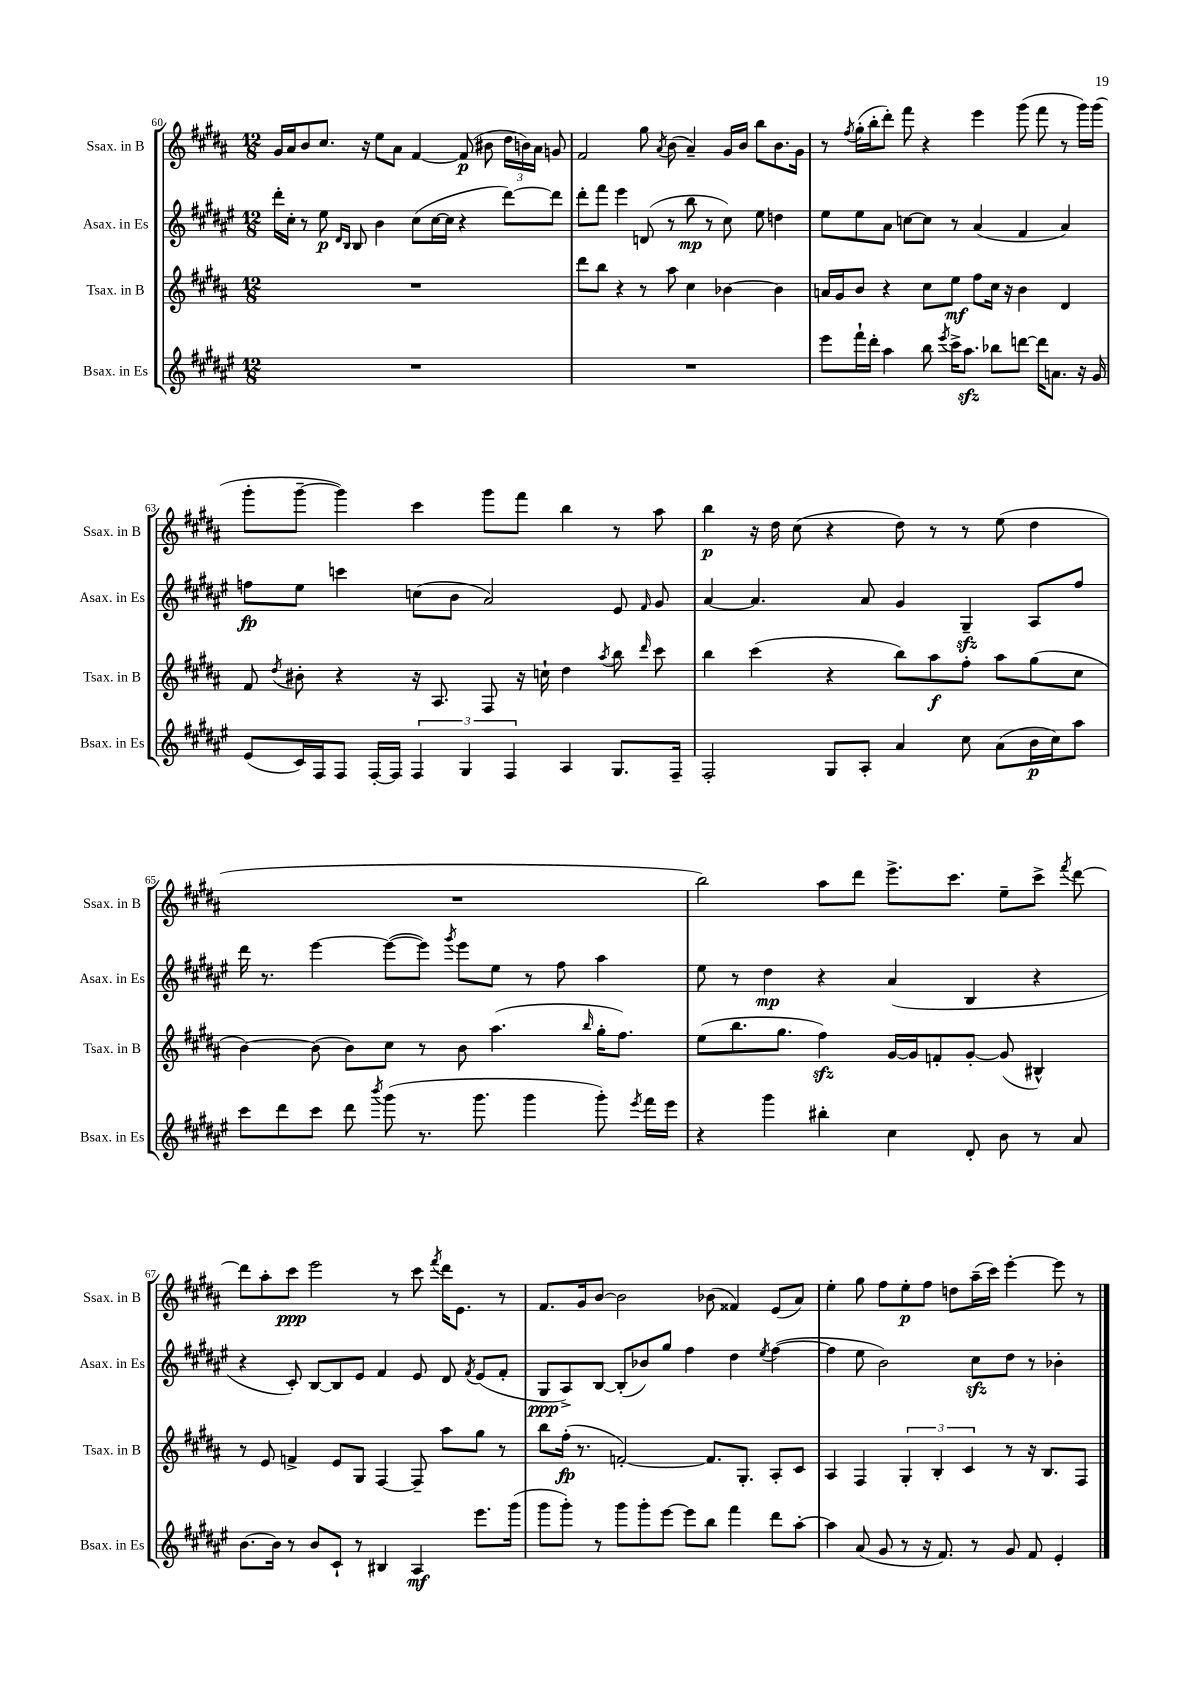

**kern	**kern	**kern	**kern
*staff4	*staff3	*staff2	*staff1
*clefG2	*clefG2	*clefG2	*clefG2
*k[f#c#g#d#a#e#]	*k[f#c#g#d#a#]	*k[f#c#g#d#a#e#]	*k[f#c#g#d#a#]
*M12/8	*M12/8	*M12/8	*M12/8
1.r	1.r	16ddd#'\LL	16g#/LL
.	.	16cc#'\JJ	16a#/J
.	.	8r	8b/
.	.	8ee#\	8.cc#/J
.	.	16qqd#/LL	.
.	.	16qqB/JJ	.
.	.	8B/	.
.	.	.	16r
.	.	4b\	8ee\L
.	.	.	8a#\J
.	.	(8cc#\L	[4f#/
.	.	[16cc#\L	.
.	.	16cc#\]JJ	.
.	.	4r	(8f#/]
.	.	.	8b#\
.	.	[8ddd#\L)	24dd#\LL
.	.	.	24b\)
.	.	.	24a#\JJ
.	.	8ddd#\]J	8g/
=	=	=	=
1.r	8ddd#\L	8ddd#'\L	2f#/
.	8bb\J	8fff#\J	.
.	4r	4eee#\	.
.	8r	(8d/	8gg#\
.	.	.	8qa#/
.	8aa#\	8r	(8b\
.	4cc#\	8bb\	4a#~/)
.	.	8r	.
.	[4b-\	8cc#\)	16g#/LL
.	.	.	16b/JJ
.	.	8ee#\	8bb\L
.	4b-\]	4dd\	8.b\
.	.	.	16g#\Jk
=	=	=	=
8eee#\L	16a/LL	8ee#\L	8r
.	16g#/J	.	.
.	.	.	8qff#/
16fff#`\L	8b/J	8ee#\	(16gg#'\LL
16ddd#'\JJ	.	.	16bb'\J
4aa#\	4r	8a#\J	8ddd#'\J)
.	.	[8cc\L	8fff#\
8bb\	8cc#\L	8cc\]J	4r
8qeee#/	.	.	.
16ccc#^\LK	8ee\J	8r	.
8.aa#\J	.	.	.
.	8ff#\L	(4a#/	4eee\
8bb-\L	16cc#\Jk	.	.
.	16r	.	.
[8ddd\J	4b\	4f#/	(8ggg#\
16ddd\]LK	.	.	8fff#\
8.a\J	.	.	.
.	4d#/	4a#/)	8r
16r	.	.	16ggg#\LL)
16g#/	.	.	(16ggg#\JJ
=	=	=	=
(8e#/L	8f#/	8ff\L	8ggg#'\L
.	8qdd#/	.	.
16c#/L)	8b#'\	8ee#\J	[8ggg#~\J
16F#/J	.	.	.
8F#/J	4r	4ccc\	4ggg#\])
[16F#'/LL	.	.	.
16F#/]JJ	.	.	.
6F#/	16r	(8cc\L	4ccc#\
.	8.A#/	.	.
.	.	8b\J	.
6G#/	.	.	.
.	8F#/	2a#/)	8ggg#\L
6F#/	.	.	.
.	16r	.	8fff#\J
.	16cc`\	.	.
4A#/	4dd#\	.	4bb\
.	8qaa#/	.	.
8.G#/L	8bb\	8e#/	8r
.	16qqddd#/	16qqf#/	.
.	8ccc#\	8g#/	8aa#\
16F#~/Jk	.	.	.
=	=	=	=
2F#'/	4bb\	[4a#/	4bb\
.	(4ccc#\	4.a#/]	16r
.	.	.	16dd#\
.	.	.	(8cc#\
8G#/L	4r	.	4r
8A#'/J	.	8a#/	.
4a#/	8bb\L)	4g#/	8dd#\)
.	8aa#\	.	8r
8cc#\	8ff#'\J	4G#~/	8r
(8a#\L	8aa#\L	.	(8ee\
16b\L	(8gg#\	8A#/L	4dd#\
16cc#\J)	.	.	.
8aa#\J	8cc#\J	8ff#/J	.
=	=	=	=
8ccc#\L	[4b\)	16ddd#\	1.r
.	.	8.r	.
8ddd#\	.	.	.
8ccc#\J	(8b\]	[4eee#\	.
8ddd#\	8b\L)	.	.
8qbbb/	.	.	.
(8ggg#\	8cc#\J	(8eee#\_L	.
8.r	8r	8eee#\]J)	.
.	.	8qggg#/	.
.	8b\	8eee#\L	.
8.ggg#\	.	.	.
.	(4.aa#\	8ee#\J	.
4ggg#\	.	8r	.
.	.	8ff#\	.
.	16qqbb/	.	.
8ggg#'\)	16gg#'\LK	4aa#\	.
.	8.ff#\J)	.	.
8qeee#/	.	.	.
16fff#\LL	.	.	.
16eee#\JJ	.	.	.
=	=	=	=
4r	(8ee\L	8ee#\	2bb\)
.	8.bb\	8r	.
4ggg#\	.	4dd#\	.
.	8.gg#\J	.	.
4bb#'\	4ff#\)	4r	8aa#\L
.	.	.	8ddd#\J
4cc#\	[16g#/LL	(4a#/	8.eee^\L
.	16g#/]J	.	.
.	8f'/	.	.
.	.	.	8.ccc#\J
8d#'/	[8g#'/J	4B/	.
8b\	(8g#/]	.	8ee~\L
8r	4B#^^/)	4r	8ccc#^\J
.	.	.	8qfff#/
8a#/	.	.	[8ddd#\
=	=	=	=
[8.b\L	8r	4r	8ddd#\]L
.	8e/	.	8aa#'\
16b\]Jk	.	.	.
8r	4f^/	8c#'/)	8ccc#\J
8b/L	.	[8B/L	2eee\
8c#`/J	8e/L	8B/]	.
8r	8G#/J	8e#/J	.
4B#/	[4F#/	4f#/	.
.	.	.	8r
4A#/	8F#~/]	8e#/	8ccc#\
.	.	.	8qfff#/
.	8aa#\L	8d#/	16ddd#\LK
.	.	.	8.e\J
.	.	8qf#/	.
8.eee#\L	8gg#\J	(8e#/L	.
.	8r	8f#'/J	8r
(16ggg#\Jk	.	.	.
=	=	=	=
8ggg#\L	8bb\L	8G#/L	8.f#/L
8ggg#'\J)	(16ff#'\Jk	8A#^/)	.
.	8.r	.	16g#/k
8r	.	[8B/J	[8b/J
8ggg#\L	[2f'/)	(8B'/]L	2b\]
8ggg#'\	.	8b-/)	.
[8eee#\J	.	8gg#/J	.
8eee#\]L	.	4ff#\	.
8bb\J	8.f/]L	.	(8b-\
4fff#\	.	4dd#\	4f##/)
.	8.G#'/J	.	.
.	.	8qee#/	.
8ddd#\L	8A#'/L	([4ff#\	(8e/L
[8aa#'\J	8c#/J	.	8a#/J)
=	=	=	=
4aa#\]	4A#/	4ff#\]	4ee'\
(8a#/	4F#/	8ee#\	8gg#\
8g#/	.	2b\)	8ff#\L
8r	6G#'/	.	8ee'\
16r	.	.	8ff#\J
.	6B'/	.	.
8.f#/)	.	.	.
.	.	.	8dd\L
.	6c#/	.	.
8r	.	8cc#\L	(16aa#~\L
.	.	.	16ccc#\JJ)
8g#/	8r	8dd#\J	[4eee'\
8f#/	16r	8r	.
.	8.B/L	.	.
4e#'/	.	4b-'\	8eee\]
.	8F#/J	.	8r
==	==	==	==
*-	*-	*-	*-
